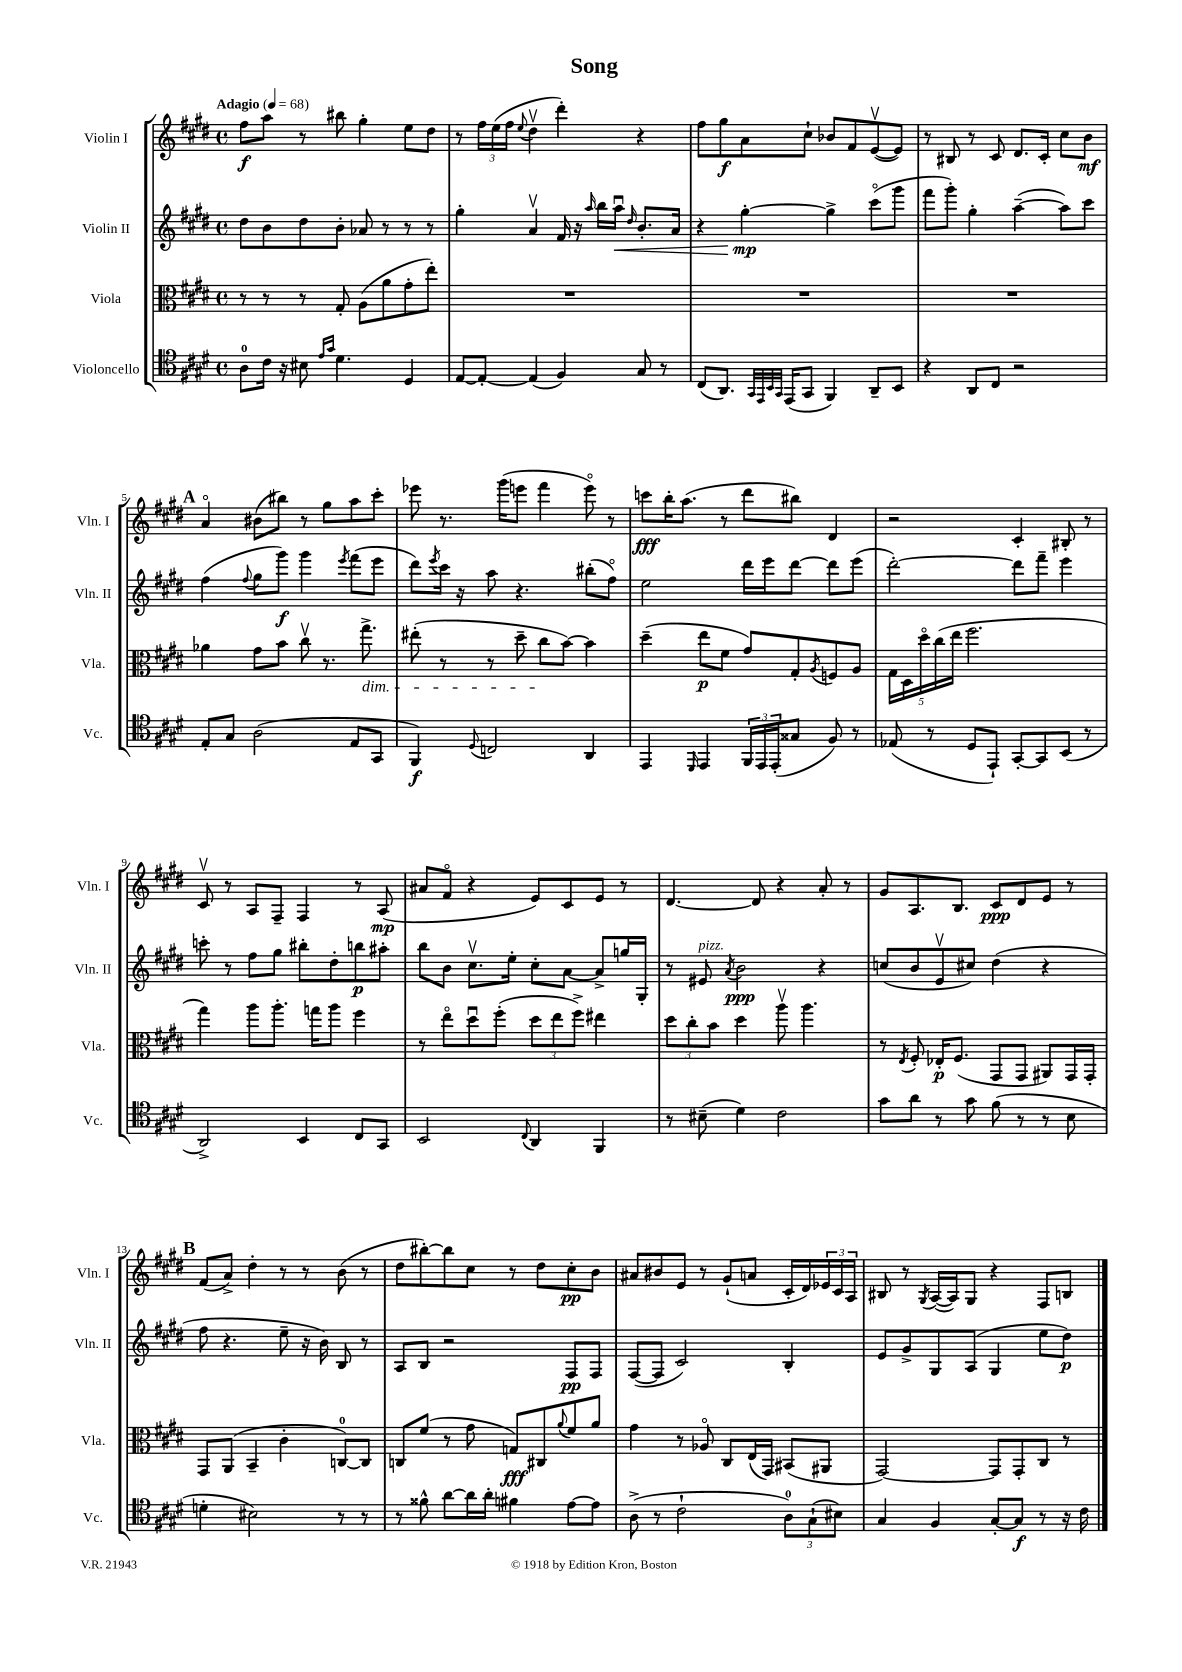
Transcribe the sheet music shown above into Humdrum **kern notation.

**kern	**kern	**kern	**kern
*staff4	*staff3	*staff2	*staff1
*clefC4	*clefC3	*clefG2	*clefG2
*k[f#c#g#d#]	*k[f#c#g#d#]	*k[f#c#g#d#]	*k[f#c#g#d#]
*M4/4	*M4/4	*M4/4	*M4/4
*met(c)	*met(c)	*met(c)	*met(c)
*MM68	*MM68	*MM68	*MM68
8A	8r	8dd#	8ff#
16c#	8r	8b	8aa
16r	.	.	.
8B#	8r	8dd#	8r
16qqe	.	.	.
16qqg#	.	.	.
4.d#	8G#'	8b'	8bb#
.	(8A	8a-	4gg#'
.	8a	8r	.
4D#	8g#'	8r	8ee
.	8ee')	8r	8dd#
=	=	=	=
[8E	1r	4gg#'	8r
8E'_	.	.	24ff#
.	.	.	(24ee
.	.	.	24ff#
.	.	.	8qqee
(4E]	.	4av	4dd#v
4F#)	.	16f#	4ddd#')
.	.	16r	.
.	.	16qqaa	.
.	.	16bb	.
.	.	16aau	.
.	.	16qqdd#	.
8G#	.	8.b'	4r
8r	.	.	.
.	.	16a	.
=	=	=	=
(8C#	1r	4r	8ff#
8.AA)	.	.	8gg#
.	.	[4gg#'	8a
32qqGG#	.	.	.
32qqEE	.	.	.
32qqBB	.	.	.
32qqGG#	.	.	.
(16EE	.	.	.
8GG#	.	.	8cc#`
4FF#)	.	4gg#^]	8b-
.	.	.	8f#
8AA~	.	(8ccc#o	([8ev
8BB	.	8ggg#	8e])
=	=	=	=
4r	1r	8fff#	8r
.	.	8ggg#')	8B#
8AA	.	4gg#'	8r
8C#	.	.	8c#
2r	.	([4aa~	8.d#
.	.	.	16c#'
.	.	8aa])	8cc#
.	.	8ccc#	8b
=	=	=	=
8E'	4a-	(4ff#	4ao
8G#	.	.	.
.	.	8qqff#	.
(2A	8g#	8gg#	(8b#
.	8b	8ggg#)	8bb#)
.	8cc#v	4ggg#	8r
.	8.r	.	8gg#
.	.	8qeee	.
8E	.	(8fff#	8aa
.	8.gg#^	.	.
8GG#	.	8eee	8ccc#'
=	=	=	=
4FF#)	(8ee#'	8ddd#)	8eee-
.	.	8qeee	.
.	8r	16ccc#	8.r
.	.	16r	.
8qqD#	.	.	.
2C	8r	8aa	.
.	.	.	(16ggg#
.	8dd#~	4.r	8eee
.	8cc#	.	4fff#
.	[8b)	.	.
4AA	4b]	(8bb#'	8eeeo)
.	.	8ff#o)	8r
=	=	=	=
4EE	(4dd#~	2ee	8ccc
.	.	.	16bb'
.	.	.	(8.aa
16qqDD#	.	.	.
4EE	8ee	.	.
.	8f#	.	8r
24FF#	8g#)	16ddd#	8ddd#
24EE	.	.	.
.	.	16eee	.
(24EE'	.	.	.
8G##	8G#'	[8ddd#	8bb#)
.	8qA	.	.
8F#)	8F	8ddd#]	4d#
8r	8A	(8eee	.
=	=	=	=
(8E-	20G#	[2ddd#')	2r
.	20D#	.	.
.	20dd#o	.	.
8r	.	.	.
.	(20cc#	.	.
.	20ee	.	.
8D#	2.ff#	.	.
8EE`)	.	.	.
[8GG#'	.	8ddd#]	4c#'
8GG#]	.	8fff#~	.
(8BB	.	4eee	8B#'
8r	.	.	8r
=	=	=	=
2AA^)	4gg#)	8ccc'	8c#v
.	.	8r	8r
.	8aa	8ff#	8A
.	8.aa'	8gg#	8F#~
4BB	.	8bb#'	4F#
.	16gg	.	.
.	8aa	8dd#'	.
8C#	4ff#	8bb	8r
8GG#	.	8aa#'	(8A
=	=	=	=
2BB	8r	8bb	8a#
.	8eeo	8b	8f#o
.	8dd#u	8.cc#v	4r
.	(8ff#'	.	.
.	.	16ee'	.
8qqC#	.	.	.
4AA	12dd#	8cc#'	8e)
.	12ee	.	.
.	.	[8a	8c#
.	12ff#^)	.	.
4FF#	4ee#	8a^]	8e
.	.	16gg	8r
.	.	16G#'	.
=	=	=	=
8r	12dd#	8r	[4.d#
.	12cc#'	.	.
(8B#~	.	8e#	.
.	12b	.	.
.	.	8qa	.
4d#)	4dd#	2b	.
.	.	.	8d#]
2c#	8aav	.	4r
.	4.aa	.	.
.	.	4r	8a'
.	.	.	8r
=	=	=	=
8g#	8r	(8cc	8g#
.	8qE	.	.
8a	8F#'	8b	8.A
8r	16E-'	8ev	.
.	(8.F#	.	8.B
8g#	.	8cc#)	.
(8f#	8GG#	(4dd#	8c#
8r	8GG#	.	8d#
8r	8AA#)	4r	8e
8B	16GG#	.	8r
.	16GG#'	.	.
=	=	=	=
4d'	8GG#	8ff#	(8f#
.	(8AA	4.r	8a^)
2B#)	4BB~	.	4dd#'
.	4c#'	8ee~	8r
.	.	16r	8r
.	.	16b)	.
8r	[8C)	8B	(8b
8r	8C]	8r	8r
=	=	=	=
8r	8C	8A	8dd#
8f##^^	(8f#	8B	[8bb#')
[8a	8r	2r	8bb#]
16a]	8g#	.	8cc#
16a'	.	.	.
4f#	8G)	.	8r
.	8C#	.	8dd#
.	8qqa	.	.
[8e	8f#	8F#	8cc#'
8e]	8a	8F#	8b
=	=	=	=
(8A^	4g#	([8F#	8a#
8r	.	8F#]	8b#
2c#`	8r	2c#)	8e
.	8A-o	.	8r
.	8C#	.	(8g#`
.	(16E	.	8a
.	16GG#)	.	.
12A)	(8BB#	4B'	16c#'
.	.	.	16d#)
(12G#`	.	.	.
.	8AA#	.	24e-
12B#)	.	.	24c#
.	.	.	24A
=	=	=	=
4G#	[2GG#)	8e	8B#
.	.	8g#^	8r
.	.	.	8qG#
4F#	.	8G#	([16A
.	.	.	16A])
.	.	(8A	8G#
[8G#'	8GG#]	4G#	4r
8G#]	8GG#'	.	.
8r	8C#	8ee	8F#
16r	8r	8dd#)	8B
16c#	.	.	.
==	==	==	==
*-	*-	*-	*-
